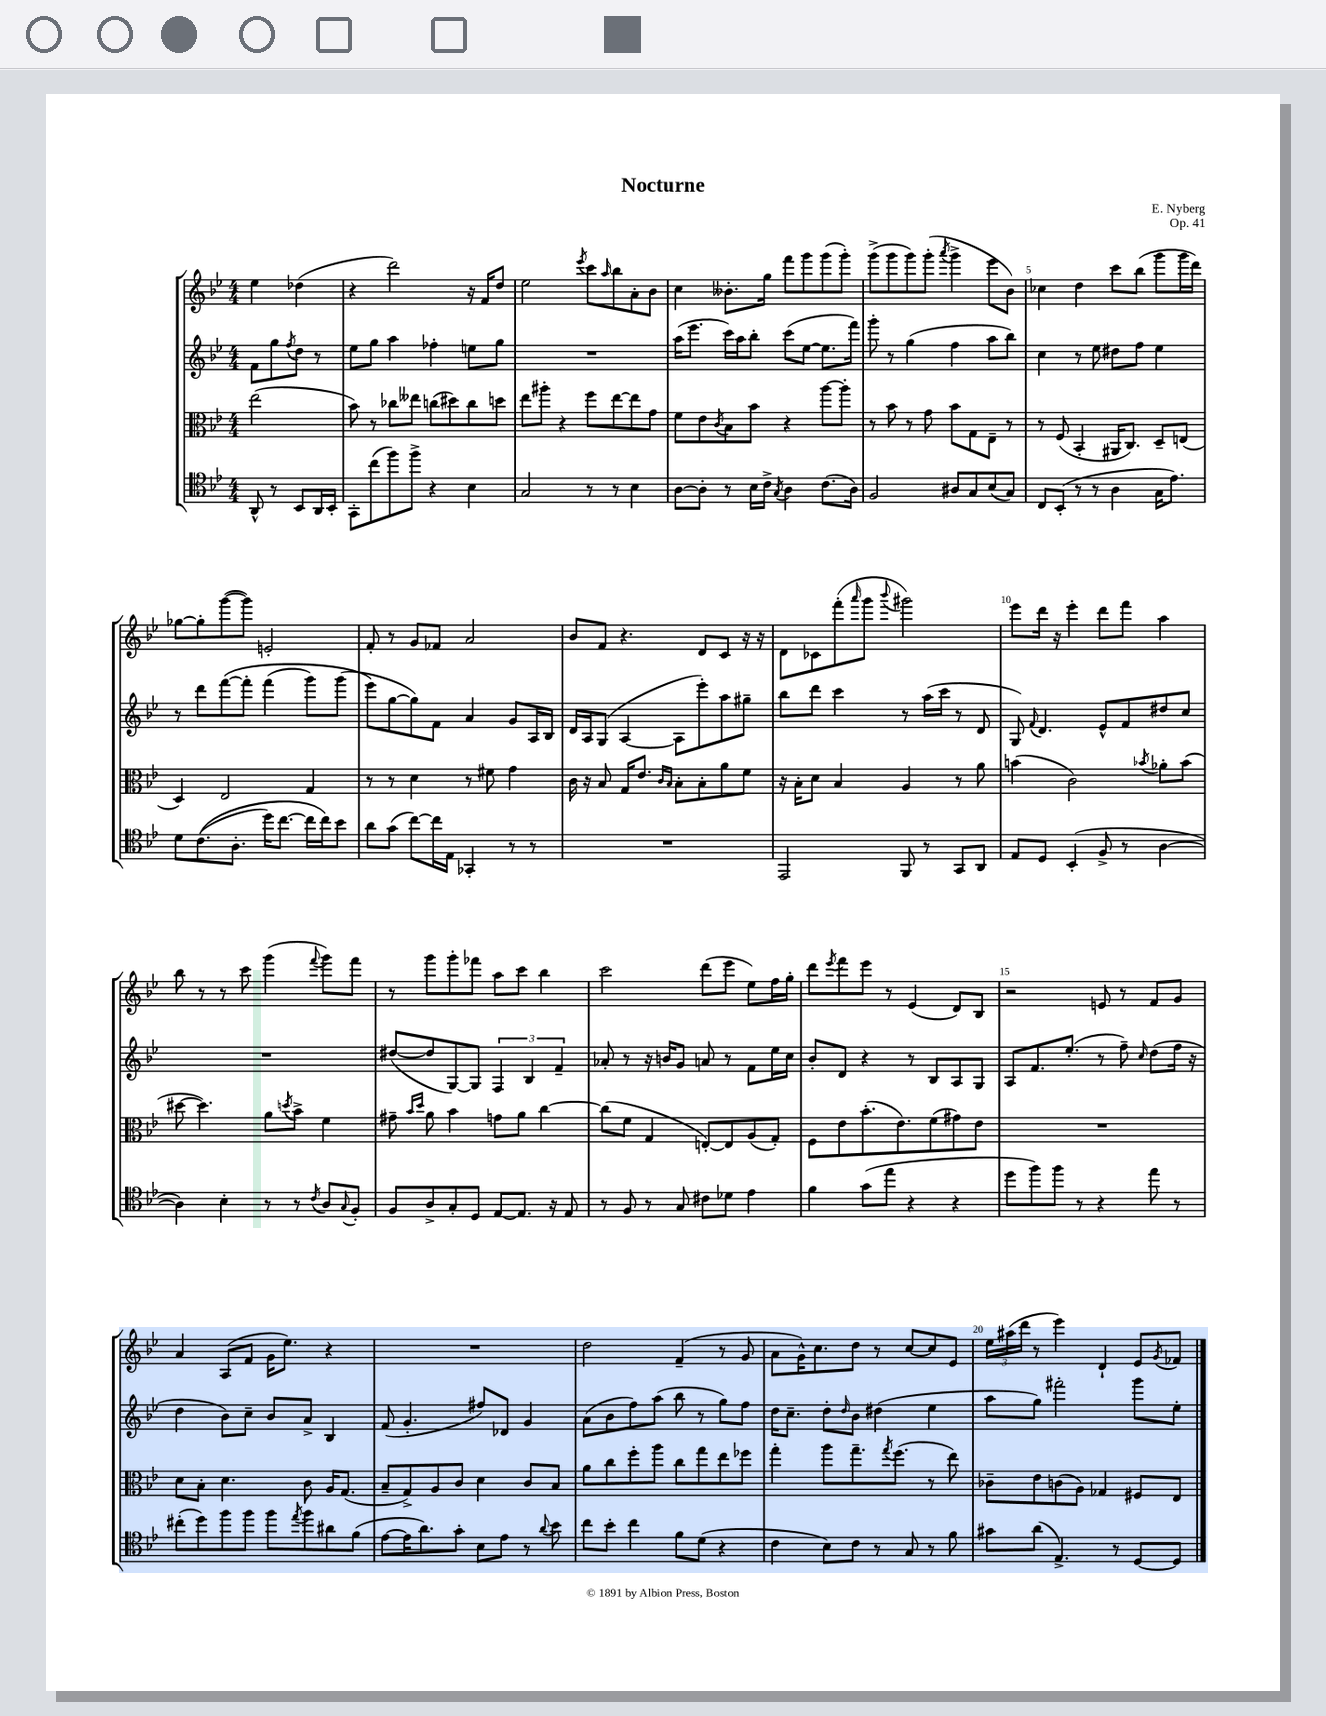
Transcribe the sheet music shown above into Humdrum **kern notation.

**kern	**kern	**kern	**kern
*staff4	*staff3	*staff2	*staff1
*clefC4	*clefC3	*clefG2	*clefG2
*k[b-e-]	*k[b-e-]	*k[b-e-]	*k[b-e-]
*M4/4	*M4/4	*M4/4	*M4/4
8AA^^	(2ee-	8f	4ee-
8r	.	8gg	.
.	.	8qff	.
8BB-	.	8dd	(4dd-
16AA	.	8r	.
16BB-'	.	.	.
=	=	=	=
8GG'	8b-)	8ee-	4r
(8cc	8r	8gg	.
8ff)	8cc-	4aa	2ddd)
8ff^	8ee--	.	.
4r	(8cc	4ff-'	.
.	8dd#)	.	.
4B-	8cc	8ee	16r
.	.	.	16f
.	8dd	8gg	8dd
=	=	=	=
2G	8ee-	1r	2ee-
.	8aa#'	.	.
.	4r	.	.
.	.	.	8qeee-
8r	8ff	.	8ccc
.	.	.	16qqaa
8r	[8ee-	.	8bb-
4B-	8ee-]	.	8a'
.	8g	.	8b-
=	=	=	=
[8A	8f	(16aa	4cc
.	.	8.eee-	.
8A']	8e-	.	.
.	8qc	.	.
8r	8B-	16ccc)	8.b--'
.	.	16aa	.
16B-	8b-	8bb-'	.
16c^	.	.	16gg
8qG	.	.	.
4A	4r	(8ccc	8fff
.	.	[8ee-	8ggg
(8.c	[8aa	8.ee-]	(8ggg
.	8aa']	.	8ggg')
16A)	.	16fff)	.
=	=	=	=
2F	8r	8ggg'	(8ggg^
.	8b-	8r	8ggg
.	8r	(4gg	8ggg)
.	8g	.	(8ggg'
.	.	.	8qaaa
8A#	8b-	4ff	4ggg^
8G	8G	.	.
(8B-	8E-~	8aa	8eee-
8G)	8r	8bb-)	8b-)
=	=	=	=
8C	8r	4cc	4cc-
(8BB-'	(8F	.	.
8r	4BB-'	8r	4dd
8r	.	8ee-	.
4A	16AA#	8dd#	8ccc
.	8.C)	.	.
.	.	8ff	(8bb-
16G	8D~	4ee-	8ggg
8.e-)	.	.	.
.	(8E	.	16ggg
.	.	.	16ddd)
=	=	=	=
8d	4D)	8r	[8gg-
&((8.c	.	8ddd	8gg-']
.	2E-	&([8fff	([8ggg
8.A'	.	.	.
.	.	8fff']	8ggg])
16dd)	.	(4fff	2e'
[8.cc	.	.	.
16cc]	4G	8ggg)	.
16cc&)	.	.	.
8b-	.	(8ggg	.
=	=	=	=
8a	8r	8eee-&)	8f'
(8g	8r	[8gg	8r
[8cc)	4d	8gg])	8g
16cc]	.	8f	8f-
16E-	.	.	.
4GG-'	8r	4a	2a
.	8f#	.	.
8r	4g	8g	.
8r	.	16A	.
.	.	16B-	.
=	=	=	=
1r	16c	16d	8b-
.	16r	16A	.
.	8B-	(8G	8f
.	16G	[4A	4.r
.	8.e-	.	.
.	16qqc	.	.
.	16qqB-	.	.
.	8B-'	8A]	.
.	8B-'	8eee-')	8d
.	8a	8aa	8c
.	8f	8gg#~	16r
.	.	.	16r
=	=	=	=
2EE-	16r	8bb-	8d
.	16B-'	.	.
.	8d	8ddd	8c-
.	4B-	4ccc	(8fff'
.	.	.	16qqaaa
.	.	.	8ggg
.	.	.	8qqbbb-
8FF	4A	8r	2ggg#)
8r	.	(16aa	.
.	.	16ccc	.
8GG	8r	8r	.
8AA	8a	8d	.
=	=	=	=
8E-	(4b	8G)	8eee-
.	.	8qqf	.
8D	.	4.d	16ddd
.	.	.	16r
(4BB-'	2c)	.	4eee-'
8F^	.	8e-^^	8ddd
8r	.	8f	8fff
.	8qb-	.	.
[4A	8a-'	8dd#	4aa
.	(8b-	8cc	.
=	=	=	=
4A])	[8dd#	1r	8bb-
.	4.dd#])	.	8r
4B-'	.	.	8r
.	.	.	8ccc
8r	8a	.	(4ggg
.	8qdd	.	.
8r	8b-^	.	.
8qc	.	.	8qqfff
8A	4f	.	8ggg)
8qqG	.	.	.
8F'	.	.	8fff
=	=	=	=
8F	8g#~	([8dd#	8r
.	16qqb-	.	.
.	16qqdd	.	.
8A^	8a	8dd#]	8ggg
8G'	4b-	[8G)	8ggg'
8D	.	8G]	8fff-
[8E-	8g	6F	8aa
8.E-]	8a	.	8ccc
.	.	6B-	.
.	[4cc	.	4bb-
16r	.	.	.
.	.	6f~	.
8E-	.	.	.
=	=	=	=
8r	(8cc]	8a-'	2ccc
8F	8f	8r	.
8r	4G	16r	.
.	.	16b	.
8G	.	8g	.
8c#	[8E')	8a	(8ddd
8d-	8E]	8r	8eee-
4e-	(8A	8f	8ee-)
.	8G')	16ee-	16ff
.	.	16cc	16gg'
=	=	=	=
4f	8F	8b-'	8ddd
.	.	.	8qeee-
.	8e-	8d	8fff
(8g	(8.b-'	4r	8eee-
8ee-	.	.	8r
.	8.e-)	.	.
4r	.	8r	(4e-
.	(8f	8B-	.
4r	8g#)	8A	8d)
.	8e-	8G	8B-
=	=	=	=
8dd	1r	8A	2r
8ff)	.	8.f	.
8ff	.	.	.
.	.	(8.ee-'	.
8r	.	.	.
4r	.	8r	8e
.	.	8ff~)	8r
.	.	16qqcc	.
8ee-	.	(8dd	8f
8r	.	16ff	8g
.	.	16r	.
=	=	=	=
(8cc#'	8d	4dd	4a
8dd)	8B-'	.	.
8ff	4.d	8b-)	(8A
8ff	.	8cc~	8f
8ff	.	8b-	16g
.	.	.	8.ee-)
8qee-	.	.	.
8ff	8c	8a^	.
8a#	16A	4B-	4r
.	(8.G	.	.
(8f	.	.	.
=	=	=	=
[8e-	8B-~	(8f	1r
16e-]	8G^)	4.g'	.
8.a)	.	.	.
.	8A	.	.
8g'	8c	.	.
8B-	4d	8ff#)	.
8e-	.	8d-	.
8r	8c	4g	.
8qqa	.	.	.
8b-	8B-	.	.
=	=	=	=
8cc	8a	(8a	2dd
8b-'	8cc	8b-	.
4cc	8ff'	8ff)	.
.	8aa	(8aa	.
8f	8cc	8bb-	(4f~
(8d	8gg	8r	.
4r	8ee-	8gg)	8r
.	8ff-	8ff	8g
=	=	=	=
4c	4gg'	16dd	8a
.	.	8.cc~	.
.	.	.	16g^^)
.	.	.	8.cc
8B-)	8aa	8dd'	.
.	.	16qqdd	.
8c	8.gg~	8b-	8dd
8r	.	(4dd#	8r
.	8qgg	.	.
.	(8.ff	.	.
8G	.	.	[8cc
8r	8r	4ee-	8cc]
8f	8ee-)	.	8e-
=	=	=	=
8g#	8c-~	8aa	24ee-
.	.	.	(24aa#
.	.	.	24ddd
(8a	8e-	8gg)	8r
4.E-^)	(8c	2fff#'	4eee-)
.	8A)	.	.
.	4G-	.	4d`
8r	.	.	.
[8D	8F#	8ggg	8e-
.	.	.	8qg
8D]	8E-	8ee-'	8f-
==	==	==	==
*-	*-	*-	*-
